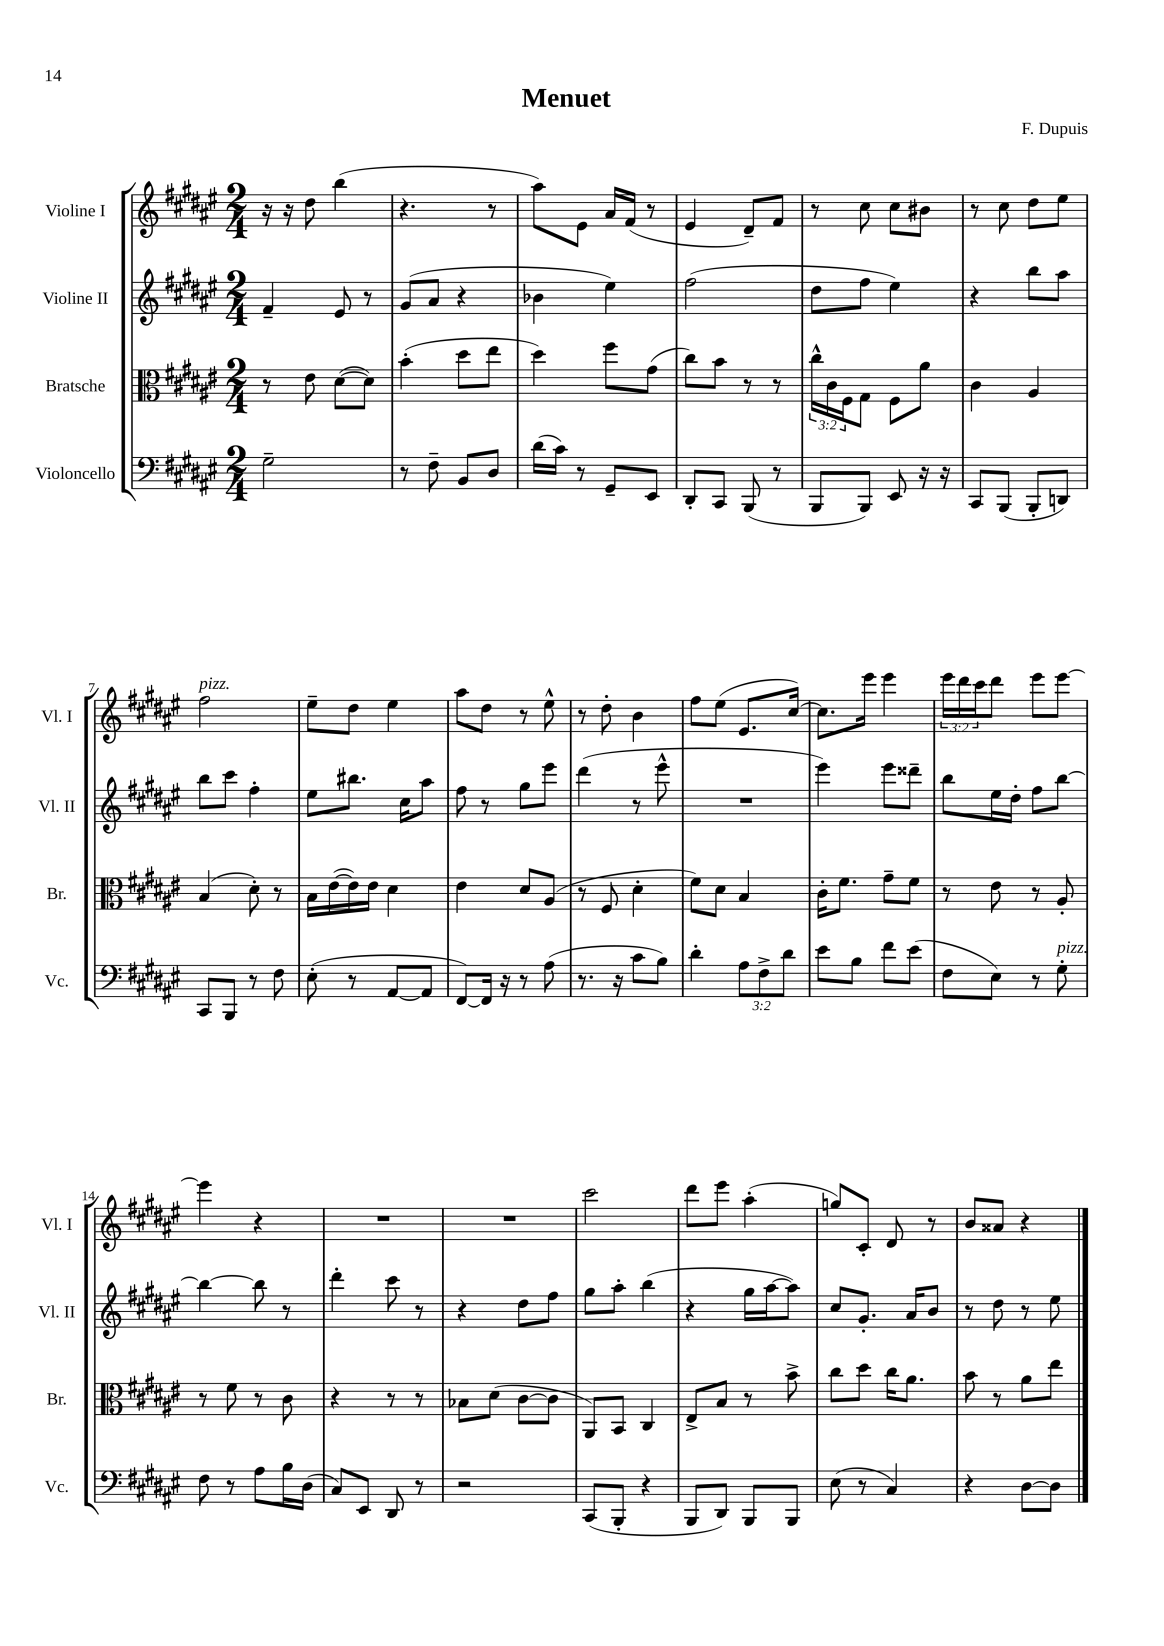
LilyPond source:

\header { title = "Menuet" composer = "F. Dupuis" }
<<
\new StaffGroup <<
\new Staff = "s0" \with { instrumentName = "Violine I" shortInstrumentName = "Vl. I" } {
    \clef treble \key fis \major \numericTimeSignature \time 2/4 \override Staff.TupletNumber.text = #tuplet-number::calc-fraction-text
    r16 r16 dis''8 b''4( |
    r4. r8 |
    ais''8) eis'8 ais'16 fis'16( r8 |
    eis'4 dis'8--) fis'8 |
    r8 cis''8 cis''8 bis'8 |
    r8 cis''8 dis''8 eis''8 |
    fis''2^\markup { \italic "pizz." } |
    eis''8-- dis''8 eis''4 |
    ais''8 dis''8 r8 eis''8-^ |
    r8 dis''8-. b'4 |
    fis''8 eis''8( eis'8. cis''16~) |
    cis''8. eis'''16 eis'''4 |
    \tuplet 3/2 { eis'''16 dis'''16 cis'''16 } dis'''8 eis'''8 eis'''8~ |
    eis'''4 r4 |
    R2 |
    R2 |
    cis'''2 |
    dis'''8 eis'''8 ais''4-.( |
    g''8) cis'8-. dis'8 r8 |
    b'8 aisis'8 r4 \bar "|." |
}
\new Staff = "s1" \with { instrumentName = "Violine II" shortInstrumentName = "Vl. II" } {
    \clef treble \key fis \major \numericTimeSignature \time 2/4
    fis'4-- eis'8 r8 |
    gis'8( ais'8 r4 |
    bes'4 eis''4) |
    fis''2( |
    dis''8 fis''8 eis''4) |
    r4 b''8 ais''8 |
    b''8 cis'''8 fis''4-. |
    eis''8 bis''8. cis''16 ais''8 |
    fis''8 r8 gis''8 eis'''8 |
    dis'''4( r8 eis'''8-^ |
    R2 |
    eis'''4) eis'''8 disis'''8-- |
    b''8 eis''16 dis''16-. fis''8 b''8~ |
    b''4~ b''8 r8 |
    dis'''4-. cis'''8 r8 |
    r4 dis''8 fis''8 |
    gis''8 ais''8-. b''4( |
    r4 gis''16 ais''16~ ais''8) |
    cis''8 gis'8.-. ais'16 b'8 |
    r8 dis''8 r8 eis''8 \bar "|." |
}
\new Staff = "s2" \with { instrumentName = "Bratsche" shortInstrumentName = "Br." } {
    \clef alto \key fis \major \numericTimeSignature \time 2/4 \override Staff.TupletNumber.text = #tuplet-number::calc-fraction-text
    r8 eis'8 dis'8~( dis'8) |
    b'4-.( dis''8 eis''8 |
    dis''4) fis''8 gis'8( |
    cis''8) b'8 r8 r8 |
    \tuplet 3/2 { cis''16-^ cis'16 fis16 } gis8 fis8 ais'8 |
    cis'4 ais4 |
    b4( dis'8-.) r8 |
    b16 eis'16~( eis'16) eis'16 dis'4 |
    eis'4 dis'8 ais8( |
    r8 fis8 dis'4-. |
    fis'8) dis'8 b4 |
    cis'16-. fis'8. gis'8-- fis'8 |
    r8 eis'8 r8 ais8-. |
    r8 fis'8 r8 cis'8 |
    r4 r8 r8 |
    bes8 dis'8( cis'8~ cis'8 |
    ais,8) b,8 cis4 |
    eis8-> b8 r8 b'8-> |
    cis''8 dis''8 cis''16 ais'8. |
    b'8 r8 ais'8 eis''8 \bar "|." |
}
\new Staff = "s3" \with { instrumentName = "Violoncello" shortInstrumentName = "Vc." } {
    \clef bass \key fis \major \numericTimeSignature \time 2/4 \override Staff.TupletNumber.text = #tuplet-number::calc-fraction-text
    gis2-- |
    r8 fis8-- b,8 dis8 |
    dis'16( cis'16) r8 gis,8-- eis,8 |
    dis,8-. cis,8 b,,8( r8 |
    b,,8 b,,8) eis,8 r16 r16 |
    cis,8 b,,8( b,,8-. d,8) |
    cis,8 b,,8 r8 fis8 |
    eis8-.( r8 ais,8~ ais,8 |
    fis,8~) fis,16 r16 r8 ais8( |
    r8. r16 cis'8 b8) |
    dis'4-. \tuplet 3/2 { ais8 fis8-> dis'8 } |
    eis'8 b8 fis'8 eis'8( |
    fis8 eis8) r8 gis8-.^\markup { \italic "pizz." } |
    fis8 r8 ais8 b16 dis16( |
    cis8) eis,8 dis,8 r8 |
    r2 |
    cis,8( b,,8-. r4 |
    b,,8 dis,8) b,,8 b,,8 |
    eis8( r8 cis4) |
    r4 dis8~ dis8 \bar "|." |
}
>>
>>
